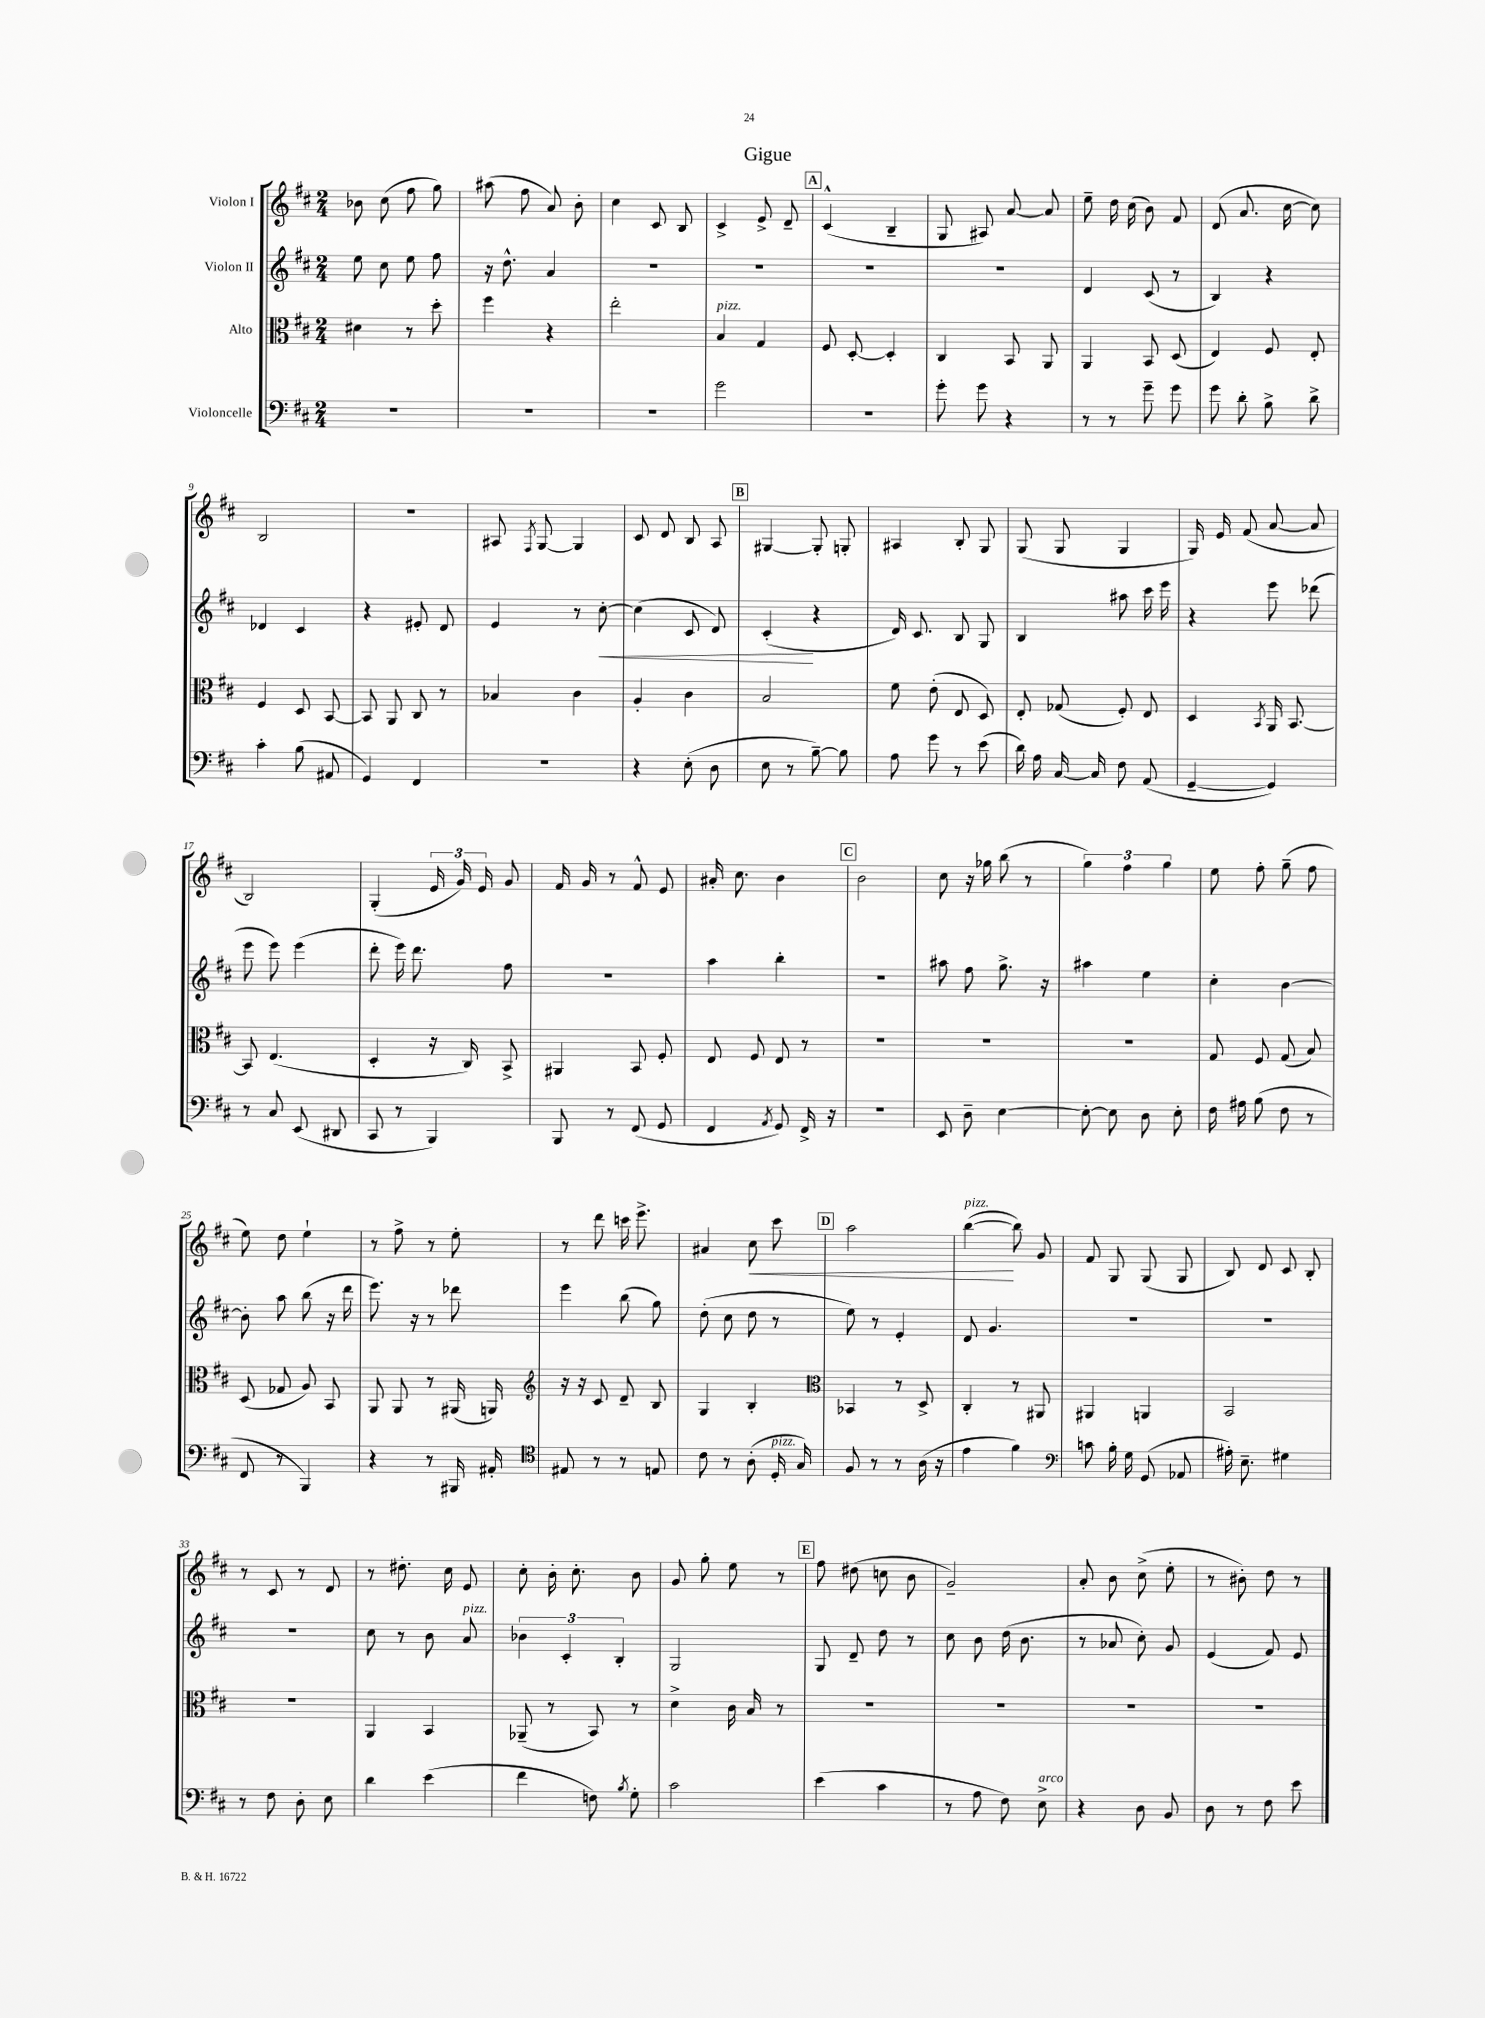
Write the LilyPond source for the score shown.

\header { title = "Gigue" }
<<
\new StaffGroup <<
\new Staff = "s0" \with { instrumentName = "Violon I" } {
    \clef treble \key d \major \numericTimeSignature \time 2/4
    \autoBeamOff bes'8 cis''8( fis''8 g''8) |
    ais''8( fis''8 a'8) b'8-. |
    cis''4 cis'8 b8 |
    cis'4-> e'8-> d'8-- |
    \mark \markup { \box "A" } cis'4-^( b4-- |
    g8 ais8) a'8~ a'8 |
    e''8-- d''16 cis''16( b'8) fis'8 |
    d'8( a'8. cis''16~ cis''8) |
    b2 |
    r2 |
    ais8 \acciaccatura { fis8 } g8~ g4 |
    cis'8 d'8 b8 a8 |
    \mark \markup { \box "B" } gis4~ gis8-. g8-. |
    ais4 b8-. g8 |
    g8( g8 g4 |
    g16) e'16 fis'8( a'8~ a'8 |
    b2) |
    g4-.( \tuplet 3/2 { e'16 g'16) e'16 } g'8 |
    fis'16 g'16 r8 fis'8-^ e'8 |
    ais'16-. cis''8. b'4 |
    \mark \markup { \box "C" } b'2 |
    cis''8 r16 ges''16 b''8( r8 |
    \tuplet 3/2 { g''4) fis''4 g''4 } |
    e''8 fis''8-. g''8--( fis''8 |
    e''8) d''8 e''4-! |
    r8 fis''8-> r8 e''8-. |
    r8 d'''8 c'''16 e'''8.-> |
    ais'4 cis''8\< cis'''8 |
    \mark \markup { \box "D" } a''2 |
    b''4~\!^\markup { \italic "pizz." }( b''8) g'8 |
    fis'8 g8 g8( g8 |
    b8) d'8 cis'8 b8-. |
    r8 cis'8 r8 d'8 |
    r8 dis''8.-. cis''16 e'8 |
    cis''8-. b'16-. cis''8.-. b'8 |
    g'8 g''8-. e''8 r8 |
    \mark \markup { \box "E" } fis''8 dis''8( c''8 b'8 |
    g'2--) |
    a'8-. b'8 cis''8->( e''8-. |
    r8 bis'8-.) d''8 r8 \bar "|." |
}
\new Staff = "s1" \with { instrumentName = "Violon II" } {
    \clef treble \key d \major \numericTimeSignature \time 2/4
    \autoBeamOff e''8 cis''8 e''8 fis''8 |
    r16 d''8.-^ a'4 |
    R2 |
    R2 |
    \mark \markup { \box "A" } R2 |
    R2 |
    d'4 cis'8( r8 |
    b4) r4 |
    des'4 cis'4 |
    r4 eis'8-. d'8 |
    e'4 r8 cis''8~-.\< |
    cis''4( cis'8 d'8) |
    \mark \markup { \box "B" } cis'4-.\!( r4 |
    d'16) cis'8. b8 g8 |
    b4 ais''8 cis'''16 e'''16 |
    r4 e'''8 des'''8( |
    e'''8 e'''8) e'''4( |
    d'''8-. e'''16) d'''8. fis''8 |
    R2 |
    a''4 b''4-. |
    \mark \markup { \box "C" } R2 |
    ais''8 fis''8 g''8.-> r16 |
    ais''4 e''4 |
    cis''4-. b'4~ |
    b'8-. a''8 b''8( r16 d'''16 |
    e'''8.) r16 r8 des'''8 |
    e'''4 b''8( g''8) |
    d''8-.( cis''8 d''8 r8 |
    \mark \markup { \box "D" } e''8) r8 e'4-. |
    d'8 g'4. |
    R2 |
    R2 |
    R2 |
    cis''8 r8 b'8 a'8^\markup { \italic "pizz." } |
    \tuplet 3/2 { bes'4 cis'4-. b4-. } |
    g2 |
    \mark \markup { \box "E" } g8 d'8-- d''8 r8 |
    cis''8 b'8 d''16( b'8. |
    r8 aes'8 cis''8-.) g'8 |
    e'4( fis'8) e'8 \bar "|." |
}
\new Staff = "s2" \with { instrumentName = "Alto" } {
    \clef alto \key d \major \numericTimeSignature \time 2/4
    \autoBeamOff dis'4 r8 d''8-. |
    fis''4 r4 |
    e''2-. |
    b4^\markup { \italic "pizz." } g4 |
    \mark \markup { \box "A" } fis8 d8~-. d4-. |
    cis4 b,8 a,8 |
    a,4 b,8 d8( |
    e4) fis8 e8-. |
    fis4 d8 b,8~ |
    b,8 a,8 cis8 r8 |
    bes4 cis'4 |
    a4-. cis'4 |
    \mark \markup { \box "B" } b2 |
    fis'8 e'8-.( e8 d8) |
    e8-. ges8( fis8-.) e8 |
    d4 \acciaccatura { b,8 } a,16 b,8.~ |
    b,8 e4.( |
    d4-. r16 cis16) b,8-> |
    ais,4 b,8 fis8-. |
    e8 fis8 e8 r8 |
    \mark \markup { \box "C" } R2 |
    R2 |
    R2 |
    g8 fis8 g8( b8) |
    d8( ges8 a8) b,8 |
    a,8 a,8 r8 ais,16( a,16) |
    \clef treble r16 r16 cis'8 d'8-- b8 |
    g4 b4-. |
    \mark \markup { \box "D" } \clef alto bes,4 r8 d8-> |
    cis4-. r8 ais,8 |
    ais,4 a,4 |
    b,2 |
    R2 |
    a,4 b,4 |
    aes,8--( r8 b,8) r8 |
    d'4-> cis'16 b16 r8 |
    \mark \markup { \box "E" } R2 |
    R2 |
    R2 |
    R2 \bar "|." |
}
\new Staff = "s3" \with { instrumentName = "Violoncelle" } {
    \clef bass \key d \major \numericTimeSignature \time 2/4
    \autoBeamOff R2 |
    R2 |
    R2 |
    g'2 |
    \mark \markup { \box "A" } R2 |
    g'8-. g'8 r4 |
    r8 r8 g'8-- g'8 |
    g'8 d'8-. b8-> d'8-> |
    cis'4-. b8( ais,8 |
    g,4) fis,4 |
    R2 |
    r4 e8-.( d8 |
    \mark \markup { \box "B" } e8 r8 b8~--) b8 |
    a8 g'8 r8 e'8( |
    d'16) a16 cis16~ cis16 fis8 a,8( |
    g,4~-- g,4) |
    r8 cis8 e,8( dis,8 |
    cis,8 r8 b,,4) |
    b,,8 r8 fis,8( g,8 |
    fis,4 \acciaccatura { a,8 } g,8) fis,16-> r16 |
    \mark \markup { \box "C" } R2 |
    e,8 d8-- e4~ |
    e8~-. e8 d8 e8-. |
    fis16 ais16 b8( fis8 r8 |
    fis,8 r8 b,,4) |
    r4 r8 bis,,16 ais,16-. |
    \clef tenor eis8 r8 r8 e8 |
    cis'8 r8 a8-.( d16-.^\markup { \italic "pizz." } g16) |
    \mark \markup { \box "D" } fis8 r8 r8 a16( r16 |
    e'4 fis'4) |
    \clef bass c'8 b16-. g16 g,8( aes,8 |
    ais16-.) e8.-- gis4 |
    r8 fis8 d8-. e8 |
    d'4 e'4( |
    fis'4 f8) \acciaccatura { b8 } g8-. |
    cis'2 |
    \mark \markup { \box "E" } e'4( cis'4 |
    r8 a8 fis8) e8->^\markup { \italic "arco" } |
    r4 d8 b,8 |
    d8 r8 fis8 e'8 \bar "|." |
}
>>
>>
